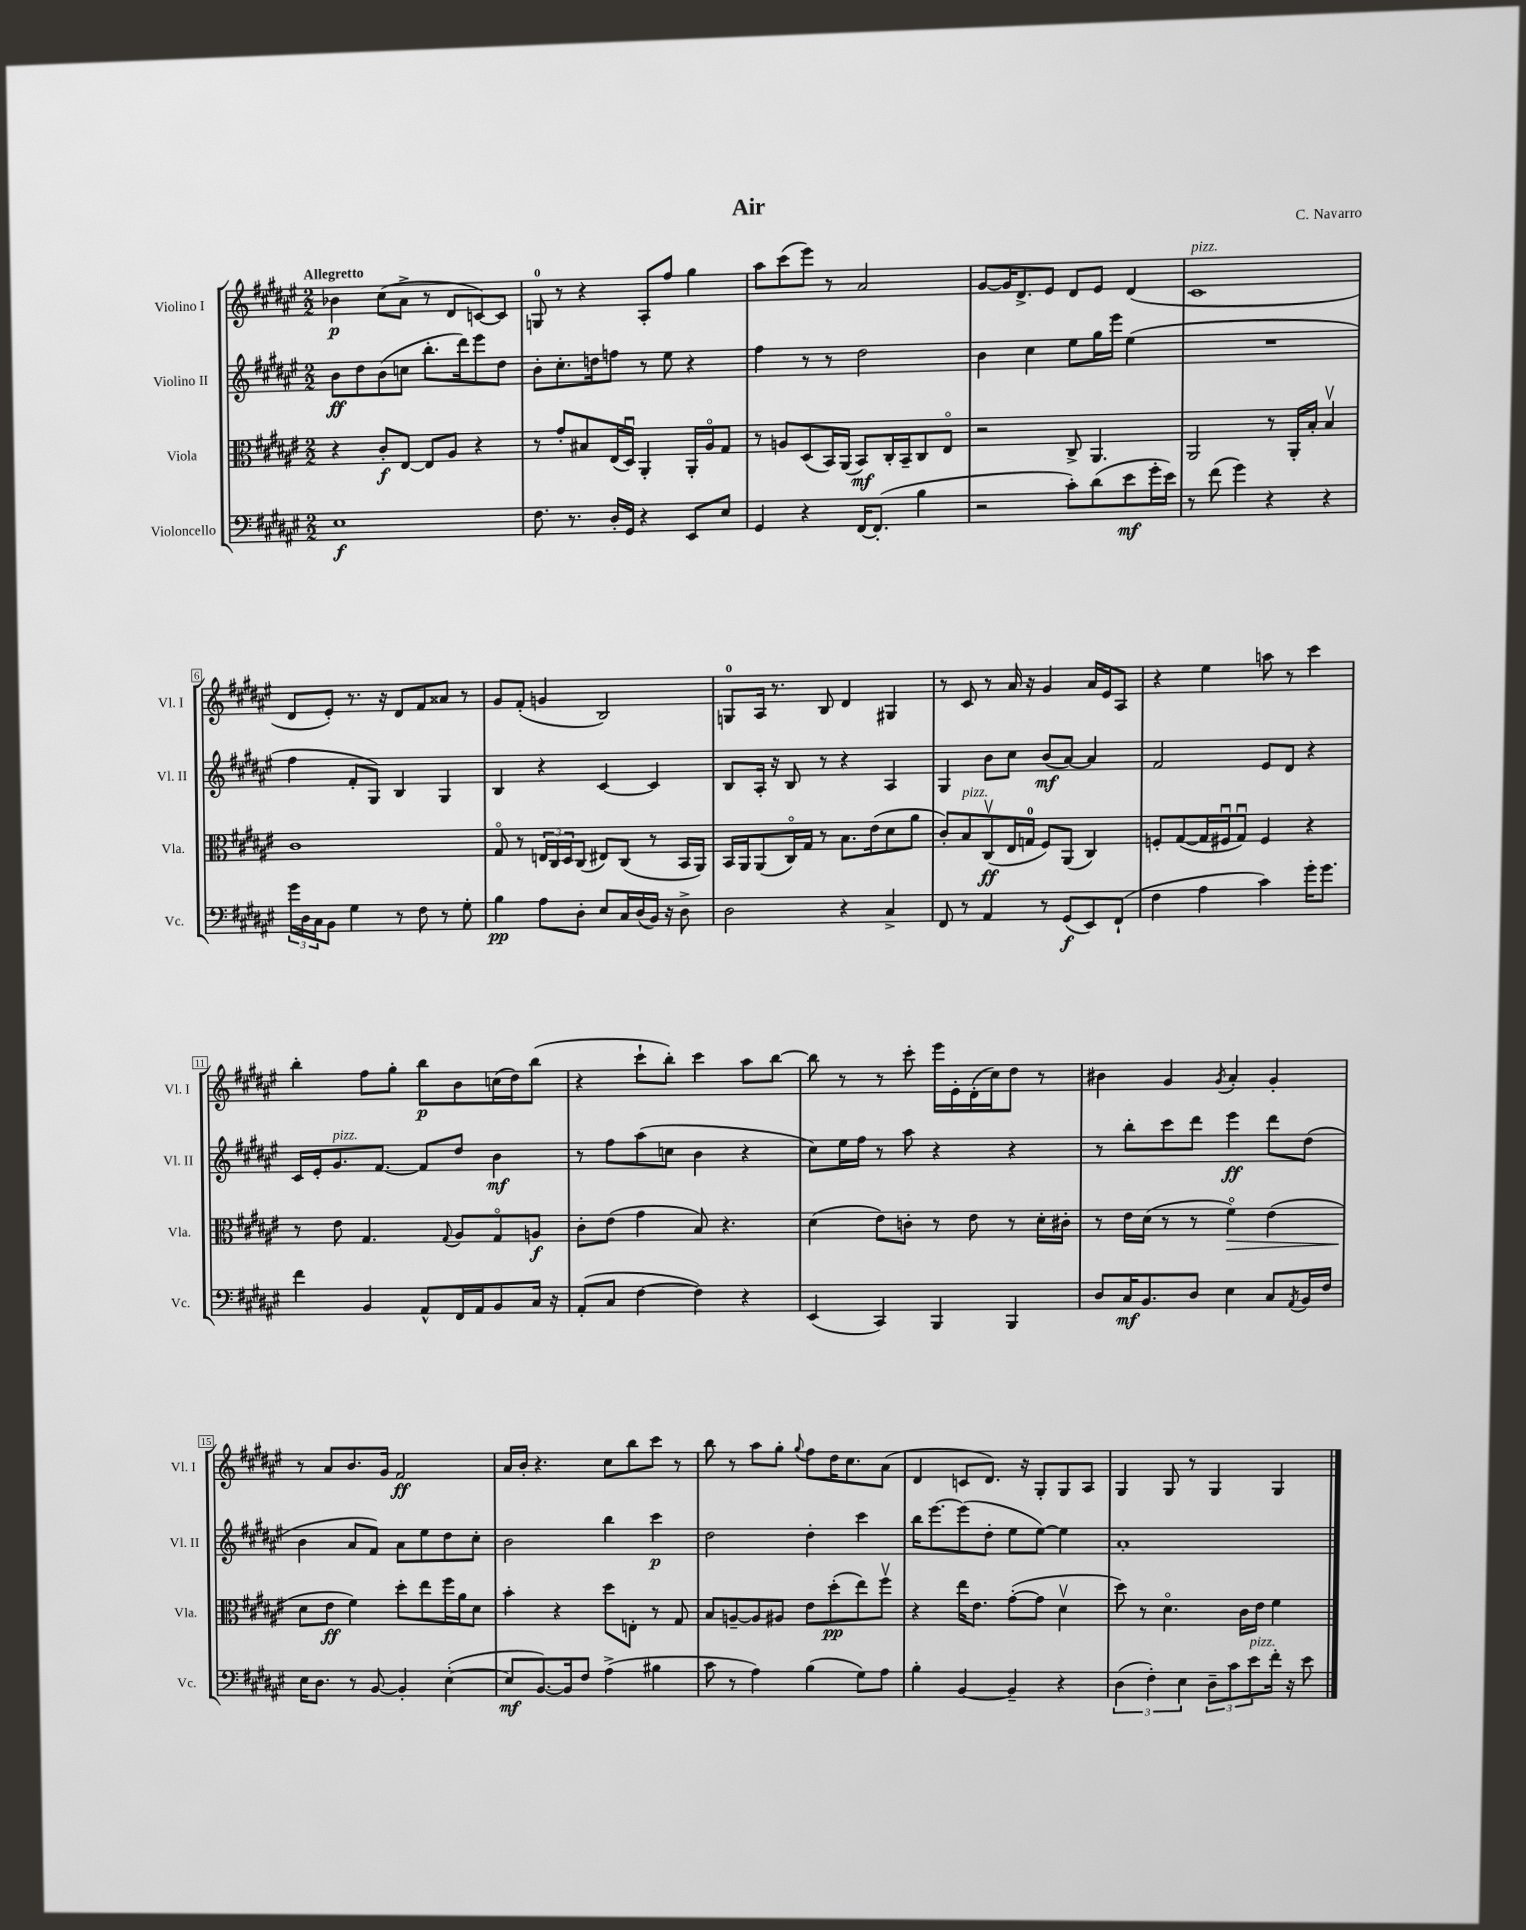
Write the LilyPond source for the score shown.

\header { title = "Air" composer = "C. Navarro" }
<<
\new StaffGroup <<
\new Staff = "s0" \with { instrumentName = "Violino I" shortInstrumentName = "Vl. I" } {
    \clef treble \key fis \major \numericTimeSignature \time 2/2 \tempo "Allegretto"
    bes'4\p cis''8( ais'8-> r8 dis'8 c'8~) c'8 |
    g8-0 r8 r4 ais8-. fis''8 gis''4 |
    ais''8 cis'''8( eis'''8) r8 ais'2 |
    gis'8~ gis'16 dis'8.-> eis'8 dis'8 eis'8 dis'4( |
    cis'1^\markup { \italic "pizz." } |
    dis'8 eis'8-.) r8. r16 dis'8 fis'8 aisis'8 r8 |
    gis'8 fis'8-.( g'4 b2) |
    g8-0 ais16 r8. b8 dis'4 gis4 |
    r8 cis'8 r8 ais'16 r16 gis'4 ais'16 eis'16 ais8 |
    r4 eis''4 a''8 r8 cis'''4 |
    b''4-. fis''8 gis''8-. b''8\p b'8 c''16( dis''16) b''8( |
    r4 cis'''8-! b''8-.) cis'''4 ais''8 b''8~ |
    b''8 r8 r8 cis'''8-. eis'''16 eis'16-. dis'16-.( cis''16) dis''8 r8 |
    bis'4 gis'4 \acciaccatura { gis'8 } ais'4-. gis'4-. |
    r8 ais'8 b'8. gis'16 fis'2\ff |
    ais'16 b'16-. r4. cis''8 b''8 cis'''8 r8 |
    b''8 r8 ais''8 gis''8-. \appoggiatura { gis''8 } fis''8 dis''16 cis''8. ais'8( |
    dis'4 c'8 dis'8.) r16 gis8-. gis8 ais8 |
    gis4 gis8 r8 gis4 gis4 \bar "|." |
}
\new Staff = "s1" \with { instrumentName = "Violino II" shortInstrumentName = "Vl. II" } {
    \clef treble \key fis \major \numericTimeSignature \time 2/2
    b'8\ff dis''8 b'8( c''8 b''8.-. dis'''16) eis'''8 dis''8 |
    b'8-. cis''8.-. d''16 f''8 r8 eis''8 r4 |
    fis''4 r8 r8 dis''2 |
    b'4 cis''4 eis''8 gis''16 eis'''16 eis''4( |
    R1 |
    fis''4 fis'8-. gis8) b4 gis4 |
    b4 r4 cis'4~ cis'4 |
    b8 ais16-. r16 b8 r8 r4 ais4 |
    gis4 b'8 cis''8 b'8\mf( ais'8~) ais'4 |
    fis'2 eis'8 dis'8 r4 |
    cis'16 eis'16-. gis'8.^\markup { \italic "pizz." } fis'8.~ fis'8 dis''8 b'4\mf |
    r8 fis''8 ais''8( c''8 b'4 r4 |
    cis''8) eis''16 fis''16 r8 ais''8 r4 r4 |
    r8 b''8-. cis'''8 dis'''8 eis'''4\ff dis'''8 dis''8( |
    b'4 ais'8 fis'8) ais'8 eis''8 dis''8 cis''8-. |
    b'2 b''4 cis'''4\p |
    dis''2 dis''4-. cis'''4 |
    b''16 eis'''8.~ eis'''8( dis''8-. eis''8 eis''8~) eis''4 |
    ais'1-. \bar "|." |
}
\new Staff = "s2" \with { instrumentName = "Viola" shortInstrumentName = "Vla." } {
    \clef alto \key fis \major \numericTimeSignature \time 2/2
    r4 cis'8-.\f eis8~ eis8 ais8 r4 |
    r8 gis'8-. bis8 eis16( dis16\downbow) ais,4-. ais,16-. ais16\flageolet gis8 |
    r8 a8 dis8( b,16) ais,16( b,8\mf) cis16-. b,16-- cis8 eis8\flageolet |
    r2 cis8-> ais,4. |
    ais,2 r8 ais,16-. b16-. b4\upbow |
    cis'1 |
    gis8\flageolet r8 \tuplet 3/2 { e16 cis16 dis16 } cis8( eis8) cis8( r8 b,16 ais,16) |
    b,16 ais,16 ais,8( cis16\flageolet) gis16 r8 b8. eis'16( dis'8 ais'8 |
    cis'8-.) b8^\markup { \italic "pizz." } cis8\upbow\ff( eis16 g16-0 fis8) ais,8( cis4) |
    f8-. gis8~( gis16 fis16\downbow gis8\downbow) fis4 r4 |
    r8 eis'8 gis4. \appoggiatura { gis8 } ais8 gis8\flageolet a8\f |
    cis'8-. eis'8( gis'4 b8) r4. |
    dis'4( eis'8) c'8-. r8 eis'8 r8 dis'16-. cis'16-. |
    r8 eis'16 dis'16( r8 r8 fis'4\flageolet\>) eis'4( |
    dis'8\! eis'8\ff fis'4) dis''8-. eis''8 fis''16 ais'16 dis'8 |
    b'4-. r4 dis''8 e8-. r8 gis8 |
    b8 a8~-- a8 ais8 eis'8 dis''8-.\pp( eis''8) fis''8\upbow |
    r4 eis''16 eis'8. gis'8~-.( gis'8 dis'4\upbow |
    dis''8) r8 dis'4.\flageolet cis'16 eis'16 fis'4 \bar "|." |
}
\new Staff = "s3" \with { instrumentName = "Violoncello" shortInstrumentName = "Vc." } {
    \clef bass \key fis \major \numericTimeSignature \time 2/2
    eis1\f |
    fis8. r8. dis16-. gis,16 r4 eis,8 eis8 |
    gis,4 r4 fis,16~ fis,8.-.( b4 |
    r2 cis'8-.) dis'8( eis'8\mf gis'16-. eis'16) |
    r8 fis'8( gis'4) r4 r4 |
    \tuplet 3/2 { gis'16 dis16 cis16 } b,8 gis4 r8 fis8 r8 gis8-. |
    b4\pp ais8 dis8-. eis8 cis16 dis16( b,16) r16 dis8-> |
    dis2 r4 cis4-> |
    fis,8 r8 ais,4 r8 gis,8\f( eis,8) fis,8-!( |
    fis4 ais4 cis'4) gis'16-. gis'8. |
    fis'4 b,4 ais,8-^ fis,16 ais,16 b,8 cis16 r16 |
    ais,8-.( cis8 fis4~ fis4) r4 |
    eis,4( cis,4) b,,4 b,,4 |
    dis8 cis16\mf b,8. dis8 eis4 cis8 \acciaccatura { ais,8 } b,16 fis16 |
    eis16 dis8. r8 b,8~ b,4-. eis4~-.( |
    eis8\mf b,8.~) b,16 fis8 ais4->( bis4 |
    cis'8 r8 ais4) b4( gis8) ais8 |
    b4-. b,4~ b,4-- r4 |
    \tuplet 3/2 { dis4( fis4-.) eis4 } \tuplet 3/2 { dis8-- cis'8 eis'8^\markup { \italic "pizz." } } fis'16-. r16 eis'8 \bar "|." |
}
>>
>>
\layout { \context { \Score \override BarNumber.stencil = #(make-stencil-boxer 0.1 0.3 ly:text-interface::print) } }
